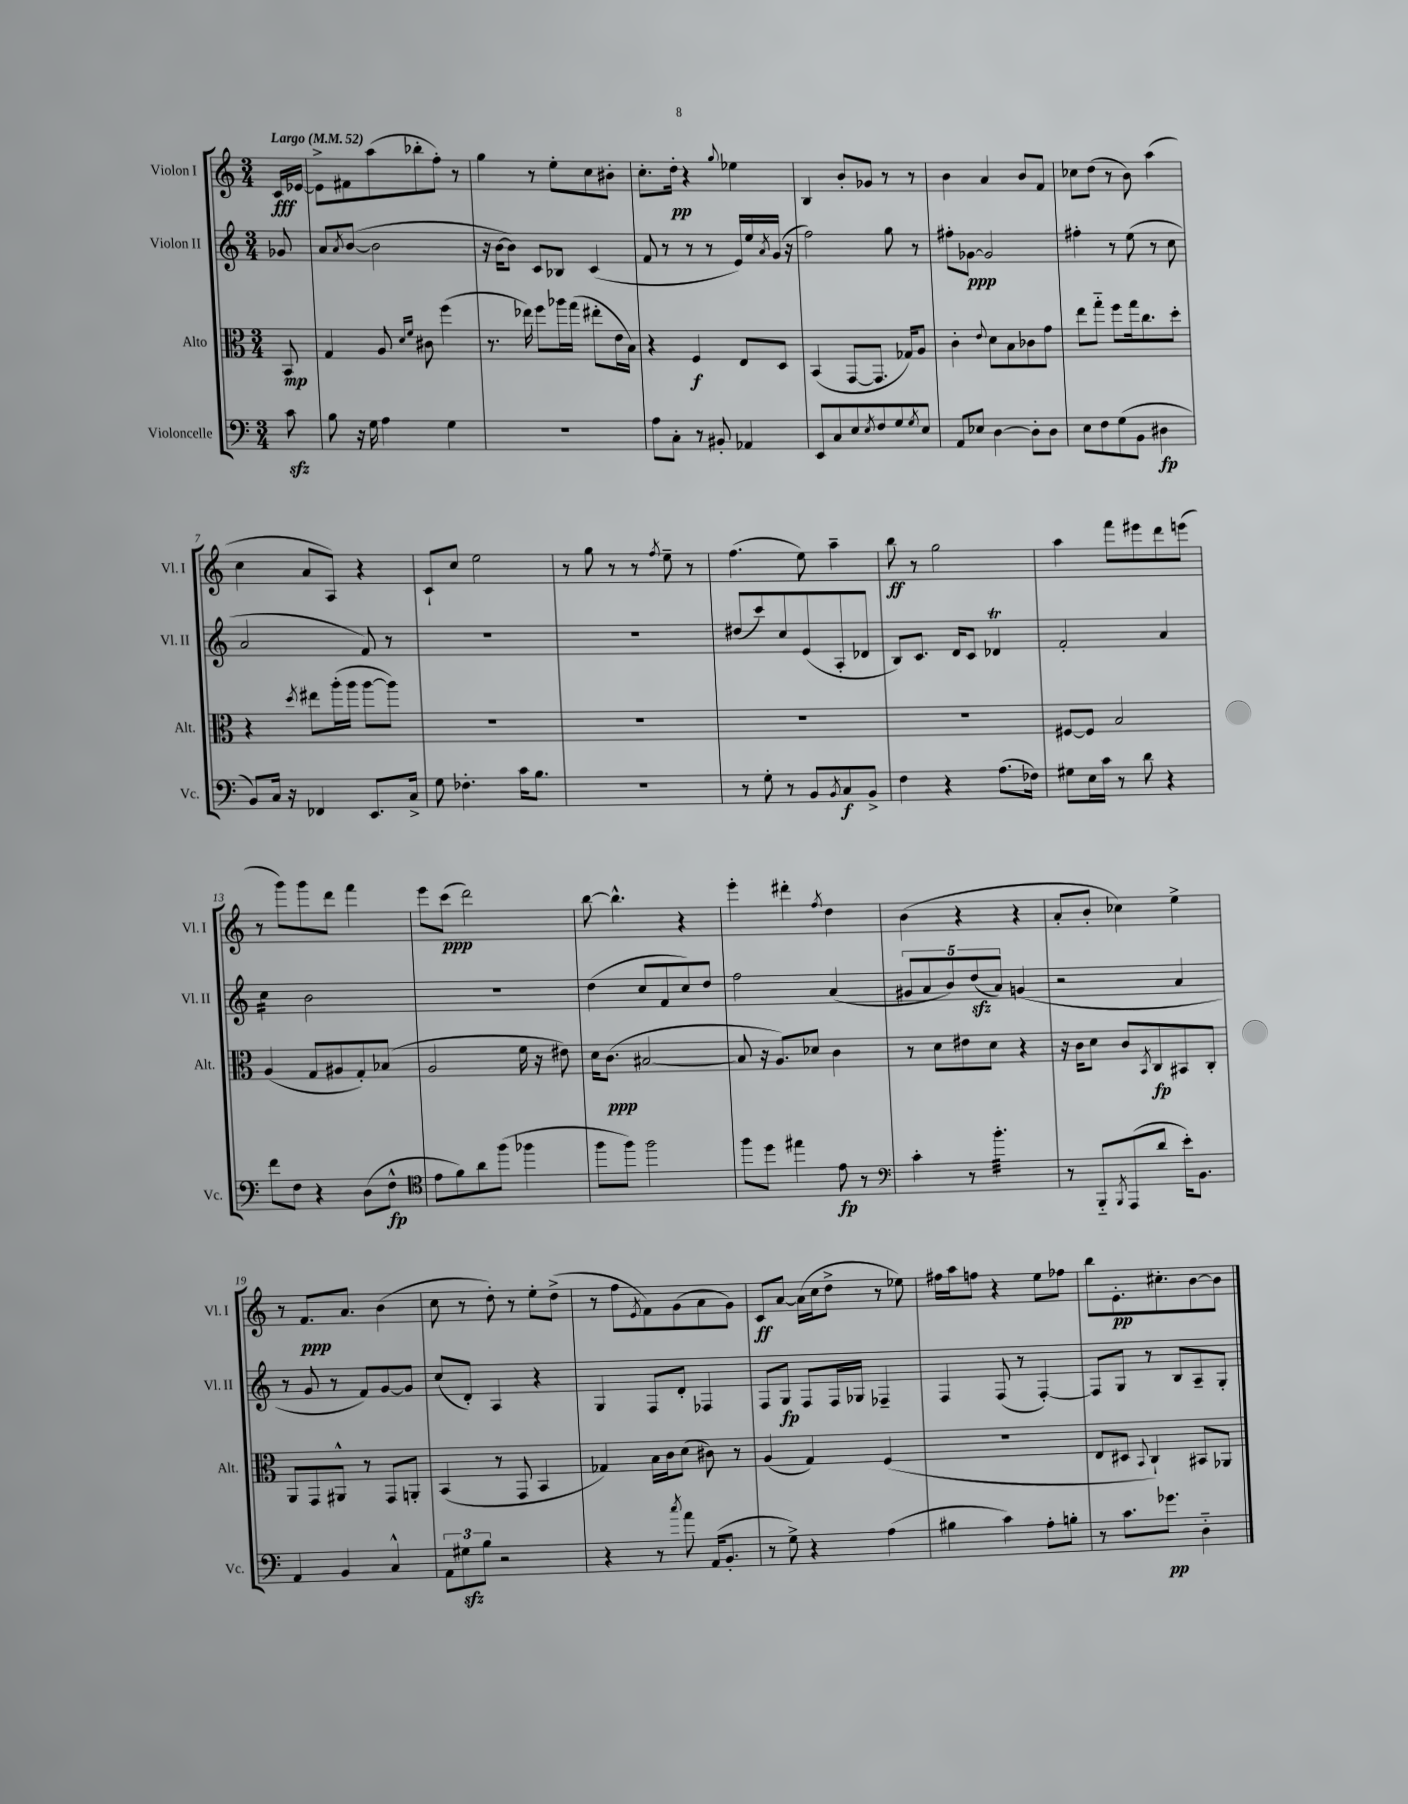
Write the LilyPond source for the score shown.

<<
\new StaffGroup <<
\new Staff = "s0" \with { instrumentName = "Violon I" shortInstrumentName = "Vl. I" } {
    \clef treble \key c \major \numericTimeSignature \time 3/4 \partial 8 \tempo "Largo" 4 = 52
    c'16\fff ees'16~ |
    ees'8-> fis'8 a''8( bes''8-. f''8-.) r8 |
    g''4 r8 e''8-. c''8 bis'8-. |
    c''8.-. d''16-.\pp r4 \appoggiatura { g''8 } ees''4 |
    b4 b'8-. ges'8 r8 r8 |
    b'4 a'4 b'8 f'8 |
    ces''8 d''8( r8 b'8) a''4( |
    c''4 a'8 a8) r4 |
    c'8-! c''8 e''2 |
    r8 g''8 r8 r8 \acciaccatura { f''8 } e''8-- r8 |
    f''4.( e''8) a''4-- |
    b''8\ff r8 g''2 |
    a''4 f'''8 eis'''8 d'''8 e'''8( |
    r8 g'''8) g'''8 d'''8 f'''4 |
    e'''8 c'''8\ppp( d'''2) |
    b''8~ b''4.-^ r4 |
    e'''4-. dis'''4-. \acciaccatura { f''8 } d''4 |
    b'4( r4 r4 |
    a'8-. b'8-. ces''4) e''4-> |
    r8 f'8.\ppp a'8. b'4( |
    c''8 r8 d''8-.) r8 e''8-. d''8->( |
    r8 f''8 \acciaccatura { e'8 } f'8) g'8( a'8 g'8) |
    c'8\ff a'8~ a'16( c''16 d''8-> r8 ees''8) |
    fis''16 a''16 f''8 r4 e''8 fes''8 |
    b''8 e'8.-.\pp cis''8.-. b'8~ b'8 \bar "|." |
}
\new Staff = "s1" \with { instrumentName = "Violon II" shortInstrumentName = "Vl. II" } {
    \clef treble \key c \major \numericTimeSignature \time 3/4 \partial 8
    ges'8 |
    a'8 \acciaccatura { a'8 } b'8~( b'2 |
    r16 b'16~ b'8) c'8 bes8 c'4( |
    f'8 r8 r8 r8 e'16) e''16 \acciaccatura { a'8 } g'16( r16 |
    f''2) g''8 r8 |
    fis''8-. ges'8~\ppp ges'2 |
    fis''4-. r8 e''8( r8 c''8 |
    a'2 f'8) r8 |
    R2. |
    R2. |
    dis''8( c'''8) c''8 e'8( a8-. des'8 |
    b8) c'8. d'16 c'8 des'4\trill |
    f'2-. a'4 |
    c''4:16 b'2 |
    R2. |
    d''4( c''8 f'8 c''8) d''8 |
    f''2 a'4( |
    \tuplet 5/4 { gis'8 a'8 b'8) d''8\sfz( a'8) } g'4( |
    r2 a'4 |
    r8 g'8 r8 f'8) g'8~ g'8 |
    c''8( d'8-.) a4 r4 |
    g4 f8 d'8-. fes4 |
    f8 g8\fp f8 f16 ges16 fes4-- |
    f4 f8( r8 f4~-.) |
    f8 g8 r8 b8 a8-- g8-. \bar "|." |
}
\new Staff = "s2" \with { instrumentName = "Alto" shortInstrumentName = "Alt." } {
    \clef alto \key c \major \numericTimeSignature \time 3/4 \partial 8
    b,8\mp |
    g4 a8 \grace { d'16 f'16 } cis'8 f''4( |
    r8. ees''16) f''8 aes''16 g''16( eis''8-. e'16 b16) |
    r4 f4\f e8 d8 |
    b,4( g,8~ g,8. ges16) a8 |
    c'4-. \appoggiatura { e'8 } d'8 b8 ces'8 g'8 |
    e''8 g''8-_ f''8 g''16 c''8. d''8-. |
    r4 \acciaccatura { d''8 } eis''8 a''16-.( a''16 a''8~ a''8) |
    R2. |
    R2. |
    R2. |
    R2. |
    fis8~ fis8 b2 |
    a4( g8 ais8 g8-.) bes8( |
    a2 f'16 r16 eis'8) |
    d'16 c'8.\ppp( bis2~ |
    bis8 r16 a8.) des'8 c'4 |
    r8 d'8 eis'8 d'8 r4 |
    r16 c'16 d'8 c'8 \acciaccatura { b,8 } c8\fp bis,8 c8-. |
    a,8 g,8 ais,8-^ r8 g,8 a,8-. |
    b,4( r8 g,8 b,4 |
    ges4) b16 c'16 d'8( cis'8) r8 |
    a4( g4) f4( |
    R2. |
    e8 dis8 \appoggiatura { b,8 } c4-!) bis,8 aes,8 \bar "|." |
}
\new Staff = "s3" \with { instrumentName = "Violoncelle" shortInstrumentName = "Vc." } {
    \clef bass \key c \major \numericTimeSignature \time 3/4 \partial 8
    c'8\sfz |
    b8 r16 g16 a4 g4 |
    R2. |
    a8 c8-. r8 bis,8-. aes,4 |
    e,8 c8 e8 \acciaccatura { e8 } f8 g8 \acciaccatura { g8 } e8 |
    a,8 ees8 d4~ d8-. d8 |
    e8 f8 g8( b,8 dis4\fp |
    b,8) c16 r16 fes,4 e,8. c16-> |
    g8 fes4.-. c'16 b8. |
    R2. |
    r8 g8-. r8 b,8 \acciaccatura { b,8 } c8\f b,8-> |
    f4 r4 a8.( fes16) |
    gis8 e16 c'16 r8 d'8 r4 |
    f'8 f8 r4 d8( f8-^\fp |
    \clef tenor e'8 f'8) a'8 f''8( fes''4 |
    f''8 f''8) f''2 |
    f''8 d''8 eis''4 e'8\fp r8 |
    \clef bass c'4-. r8 b'4.:32-. |
    r8 b,,8-_ \acciaccatura { b,,8 } a,,8( d'8 e'16-.) b,8. |
    a,4 b,4 c4-^ |
    \tuplet 3/2 { a,8 gis8\sfz b8 } r2 |
    r4 r8 \acciaccatura { c''8 } a'8 a,16( b,8.-. |
    r8 g8->) r4 a4( |
    bis4 c'4) a8-. b8-. |
    r8 c'8. ges'8.\pp d4-_ \bar "|." |
}
>>
>>
